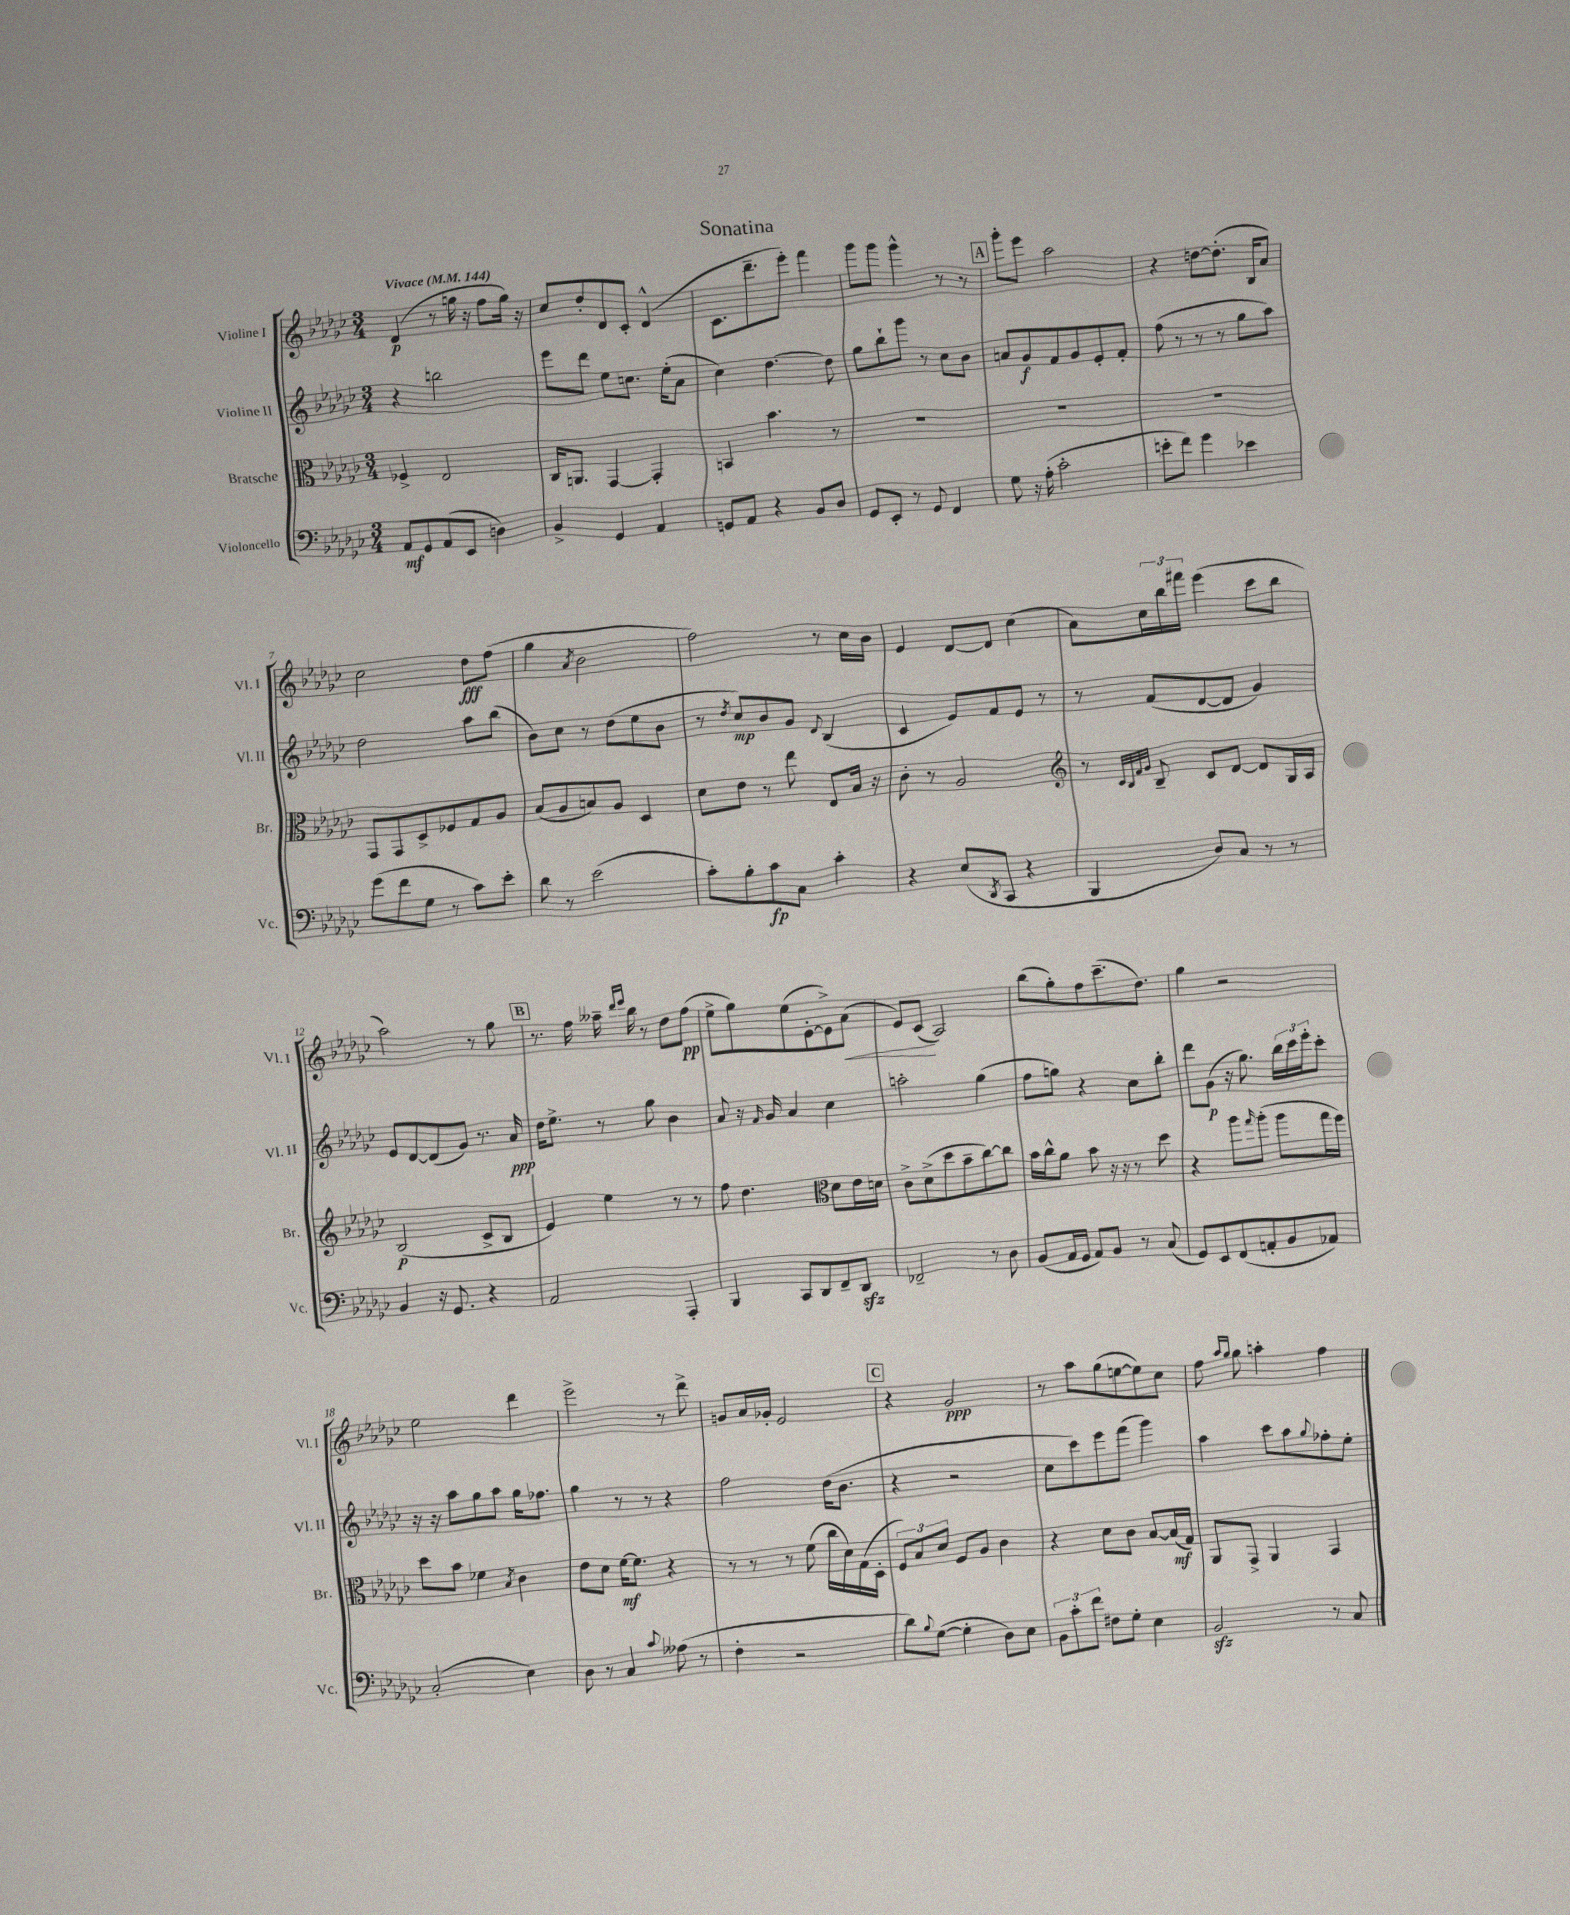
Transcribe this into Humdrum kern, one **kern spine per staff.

**kern	**dynam	**kern	**dynam	**kern	**dynam	**kern	**dynam
*part4	*part4	*part3	*part3	*part2	*part2	*part1	*part1
*staff4	*staff4	*staff3	*staff3	*staff2	*staff2	*staff1	*staff1
*I"Violoncello	*	*I"Bratsche	*	*I"Violine II	*	*I"Violine I	*
*I'Vc.	*	*I'Br.	*	*I'Vl. II	*	*I'Vl. I	*
*clefF4	*	*clefC3	*	*clefG2	*	*clefG2	*
*k[b-e-a-d-g-c-]	*	*k[b-e-a-d-g-c-]	*	*k[b-e-a-d-g-c-]	*	*k[b-e-a-d-g-c-]	*
*M3/4	*	*M3/4	*	*M3/4	*	*M3/4	*
*MM144	*	*MM144	*	*MM144	*	*MM144	*
=1	=1	=1	=1	=1	=1	=1	=1
!	!	!	!	!	!	!LO:TX:a:B:t=Vivace	!
8AA-/L	mf	4F-X^/	.	4r	.	(4d-/	p
8GG-/	.	.	.	.	.	.	.
(8AA-/	.	2E-/	.	2bbn\	.	8r	.
8EE-/J	.	.	.	.	.	16ggn\	.
.	.	.	.	.	.	16r	.
4Dn\)	.	.	.	.	.	8ff\L	.
.	.	.	.	.	.	16gg\Jk)	.
.	.	.	.	.	.	16r	.
=2	=2	=2	=2	=2	=2	=2	=2
4BB-^/	.	16C-/KL	.	8eee-\L	.	8cc-/L	.
.	.	8.AAn/J	.	.	.	.	.
.	.	.	.	8ddd-\J	.	8dd-'/	.
4GG-/	.	[4GG-/	.	8ee-\L	.	8d-/	.
.	.	.	.	8.ccn\J	.	8c-'/J	.
4AA-/	.	4GG-'/]	.	.	.	(4d-^^/	.
.	.	.	.	(16ee-'\KL	.	.	.
.	.	.	.	8a-\J	.	.	.
=3	=3	=3	=3	=3	=3	=3	=3
8GGn/L	.	4BBn/	.	4cc-\)	.	8.c-\L	.
8AA-/J	.	.	.	.	.	.	.
.	.	.	.	.	.	8.ddd-~\	.
4r	.	4.b-\	.	[4.dd-\	.	.	.
.	.	.	.	.	.	8eee-'\J)	.
8BB-/L	.	.	.	.	.	4fff\	.
8D-/J	.	8r	.	8dd-\]	.	.	.
=4	=4	=4	=4	=4	=4	=4	=4
8GG-/L	.	2.r	.	8gg-\L	.	8ggg-\L	.
8EE-'/J	.	.	.	8bb-`\	.	8ggg-\J	.
8r	.	.	.	8ggg-\J	.	4ggg-^^\	.
8GG-/	.	.	.	8r	.	.	.
4FF/	.	.	.	8cc-\L	.	8r	.
.	.	.	.	8b-\J	.	8r	.
!!LO:REH:place=s1:t=A
=5	=5	=5	=5	=5	=5	=5	=5
8G-\	.	2.r	.	8an/L	.	8ggg-'\L	.
16r	.	.	.	8g-/	f	8eee-\J	.
(16A-'\	.	.	.	.	.	.	.
2c-'\	.	.	.	8f/	.	2aa-\	.
.	.	.	.	8g-/	.	.	.
.	.	.	.	8e-'/	.	.	.
.	.	.	.	8f'/J	.	.	.
=6	=6	=6	=6	=6	=6	=6	=6
8en'\L	.	2.r	.	(8ff\	.	4r	.
8f\J)	.	.	.	8r	.	.	.
4g-\	.	.	.	8r	.	[8ddn\L	.
.	.	.	.	8r	.	(8.dd'\J]	.
4e-X\	.	.	.	8gg-\L	.	.	.
.	.	.	.	.	.	16B-/KL	.
.	.	.	.	8aa-\J)	.	8a-/J)	.
!!LO:LB:g=z
=7	=7	=7	=7	=7	=7	=7	=7
(8g-\L	.	8GG-/L	.	2dd-\	.	2cc-\	.
8f\	.	8GG-/	.	.	.	.	.
8G-\J	.	8D-^/	.	.	.	.	.
8r	.	8F-X/	.	.	.	.	.
8c-\L)	.	8G-/	.	8aa-\L	.	8dd-\L	fff
8e-'\J	.	8A-/J	.	(8bb-\J	.	(8ff\J	.
=8	=8	=8	=8	=8	=8	=8	=8
8d-\	.	(8B-/L	.	8b-\L)	.	4gg-\	.
8r	.	8A-/	.	8cc-\J	.	.	.
.	.	.	.	.	.	8qa-/	.
(2e-\	.	8Bn/)	.	8r	.	2b-\	.
.	.	8A-/J	.	(8dd-\L	.	.	.
.	.	4D-/	.	8ee-\	.	.	.
.	.	.	.	8b-\J	.	.	.
=9	=9	=9	=9	=9	=9	=9	=9
8c-'\L)	.	8d-\L	.	8r	.	2ff\)	.
.	.	.	.	8qdd-/	.	.	.
8B-'\	.	8e-\J	.	8cc-/L)	mp	.	.
8c-\	fp	8r	.	8b-/	.	.	.
8C-\J	.	8ee-\	.	8g-/J	.	.	.
.	.	.	.	8qqd-/	.	.	.
4c-'\	.	8E-/L	.	(4B-/	.	8r	.
.	.	16B-/Jk	.	.	.	16cc-\LL	.
.	.	16r	.	.	.	16b-\JJ	.
=10	=10	=10	=10	=10	=10	=10	=10
4r	.	8c-'\	.	4c-/	.	4e-/	.
.	.	8r	.	.	.	.	.
(8E-/L	.	2A-/	.	8e-/L)	.	[8d-/L	.
8qDD-/	.	.	.	.	.	.	.
8CC-/J	.	.	.	8f/	.	8d-/J]	.
4r	.	.	.	8e-/J	.	(4cc-\	.
.	.	.	.	8r	.	.	.
=11	=11	=11	=11	=11	=11	=11	=11
*	*	*clefG2	*	*	*	*	*
4BBB-/	.	8r	.	8r	.	8a-\L)	.
.	.	32qqc-/LLL	.	.	.	.	.
.	.	32qqB-/	.	.	.	.	.
.	.	32qqf/	.	.	.	.	.
.	.	32qqg-/JJJ	.	.	.	.	.
.	.	8B-~/	.	(8f/L	.	24cc-\L	.
.	.	.	.	.	.	24bb-\	.
.	.	.	.	.	.	24fff#X\JJ	.
8D-/L)	.	8c-/L	.	[8d-/	.	(4eee-\	.
8C-/J	.	[8d-/J	.	8d-/J]	.	.	.
8r	.	8d-/L]	.	4g-/)	.	8ccc-\L	.
8r	.	16G-/L	.	.	.	8bb-\J	.
.	.	16A-/JJ	.	.	.	.	.
!!LO:LB:g=z
=12	=12	=12	=12	=12	=12	=12	=12
4BB-/	.	(2B-/	p	8e-/L	.	2aa-\)	.
.	.	.	.	[8d-/	.	.	.
16r	.	.	.	(8d-/]	.	.	.
8.GG-/	.	.	.	.	.	.	.
.	.	.	.	8g-/J)	.	.	.
4r	.	8c-^/L	.	8.r	.	8r	.
.	.	8B-/J	.	.	.	8gg-\	.
.	.	.	.	16a-/	ppp	.	.
!!LO:REH:place=s1:t=B
=13	=13	=13	=13	=13	=13	=13	=13
2AA-/	.	4e-/)	.	16dd-\KL	.	8.r	.
.	.	.	.	8.ee-^\J	.	.	.
.	.	.	.	.	.	16ff\	.
.	.	4ee-\	.	8r	.	16aa--X~\	.
.	.	.	.	.	.	16qqddd-/LL	.
.	.	.	.	.	.	16qqeee-/JJ	.
.	.	.	.	.	.	16bb-\	.
.	.	.	.	8gg-\	.	8r	.
4AAA-'/	.	8r	.	4b-\	.	8dd-\L	.
.	.	8r	.	.	.	(8ff\J	pp
=14	=14	=14	=14	=14	=14	=14	=14
4BBB-/	.	8ff\	.	8a-/	.	8ee-^\L	.
.	.	4.dd-\	.	16r	.	8gg-\)	.
.	.	.	.	16qqf/	.	.	.
.	.	.	.	16g-/	.	.	.
8CC-/L	.	.	.	4a-/	.	(8ee-\	.
8DD-/	.	.	.	.	.	[8e-'\	.
*	*	*clefC3	*	*	*	*	*
8FF~/	.	8d-\L	.	4cc-\	.	8e-^\])	.
!	!	!	!	!	!	!	!LO:HP:b
8DD-zz/J	.	16e-\L	.	.	.	(8a-\J	<
.	.	16dn\JJ	.	.	.	.	.
=15	=15	=15	=15	=15	=15	=15	=15
2FF-X~/	.	8c-^\L	.	2aan'\	.	8e-/L)	.
.	.	(8d-^\	.	.	.	(8c-/J	.
.	.	8dd-\	.	.	.	2A-/)	[
.	.	8b-~\	.	.	.	.	.
8r	.	[8cc-\)	.	(4gg-\	.	.	.
8D-\	.	8cc-\J]	.	.	.	.	.
=16	=16	=16	=16	=16	=16	=16	=16
(8BB-/L	.	16b-\LL	.	8ff\L	.	(8bb-\L	.
.	.	16cc-^^\J	.	.	.	.	.
16AA-/L	.	8a-\J	.	8ggn\J)	.	8gg-'\)	.
16GG-/JJ	.	.	.	.	.	.	.
8AA-/L)	.	8b-\	.	4r	.	8ff\	.
8BB-/J	.	16r	.	.	.	(8.ccc-~\	.
.	.	16r	.	.	.	.	.
8r	.	8r	.	8cc-\L	.	.	.
.	.	.	.	.	.	8.dd-\J)	.
(8C-/	.	8dd-\	.	8bb-'\J	.	.	.
=17	=17	=17	=17	=17	=17	=17	=17
8GG-/L)	.	4r	.	8ddd-\L	.	4gg-\	.
8EE-/	.	.	.	(8g-\J	p	.	.
(8FF/	.	8aa-\L	.	16r	.	2r	.
.	.	.	.	8.gg-\)	.	.	.
.	.	16qqgg-/	.	.	.	.	.
8AAn'/	.	(8aa-'\J	.	.	.	.	.
8BB-/	.	8aa-\L	.	24bb-\LL	.	.	.
.	.	.	.	24ccc-\	.	.	.
.	.	.	.	24eee-'\J	.	.	.
8AA-X/J)	.	16gg-\L	.	8ccc-'\J	.	.	.
.	.	16ff\JJ)	.	.	.	.	.
!!LO:LB:g=z
=18	=18	=18	=18	=18	=18	=18	=18
(2C-'/	.	8dd-\L	.	16r	.	2ee-\	.
.	.	.	.	16r	.	.	.
.	.	8b-\J	.	8aa-\L	.	.	.
.	.	4f-X\	.	8gg-\	.	.	.
.	.	.	.	8aa-\J	.	.	.
.	.	8qB-/	.	.	.	.	.
4E-\)	.	4c-\	.	16gg-\KL	.	4ddd-\	.
.	.	.	.	8.ff-X\J	.	.	.
=19	=19	=19	=19	=19	=19	=19	=19
8D-\	.	8e-\L	.	4gg-\	.	2eee-^\	.
8r	.	8d-\J	.	.	.	.	.
4C-/	.	[16f\KL	mf	8r	.	.	.
.	.	8.f\J]	.	.	.	.	.
.	.	.	.	8r	.	.	.
8qqc-/	.	.	.	.	.	.	.
(8A--X\	.	4r	.	4r	.	8r	.
8r	.	.	.	.	.	8ddd-^\	.
=20	=20	=20	=20	=20	=20	=20	=20
4F'\	.	8r	.	2ff\	.	8gn/L	.
.	.	8r	.	.	.	16a-/L	.
.	.	.	.	.	.	16g-X'/JJ	.
2r	.	8r	.	.	.	2e-/	.
.	.	(8f\	.	.	.	.	.
.	.	16cc-\LL	.	(16dd-\KL	.	.	.
.	.	16d-\)	.	8.b-\J	.	.	.
.	.	(16G-\	.	.	.	.	.
.	.	16D-'\JJ	.	.	.	.	.
!!LO:REH:place=s1:t=C
=21	=21	=21	=21	=21	=21	=21	=21
8d-\L)	.	12F/L)	.	4r	.	4r	.
.	.	12B-/	.	.	.	.	.
8qqB-/	.	.	.	.	.	.	.
([8G-\J	.	.	.	.	.	.	.
.	.	12d-/J	.	.	.	.	.
4G-'\]	.	8F/L	.	2r	.	2g-/	ppp
.	.	8A-/J	.	.	.	.	.
8D-\L)	.	4c-\	.	.	.	.	.
8E-\J	.	.	.	.	.	.	.
=22	=22	=22	=22	=22	=22	=22	=22
12BB-\L	.	4r	.	8cc-\L	.	8r	.
12c-'\	.	.	.	.	.	.	.
.	.	.	.	8ccc-\)	.	8aa-\L	.
12f\J	.	.	.	.	.	.	.
8F#X\L	.	8d-\L	.	8eee-\	.	(8gg-\	.
8G-'\J	.	8c-\J	.	(8fff\J	.	[8een\	.
4E-\	.	[8B-/L	.	4ggg-\)	.	8ee\])	.
.	.	(16B-/L]	mf	.	.	8cc-\J	.
.	.	16G-/JJ)	.	.	.	.	.
=23	=23	=23	=23	=23	=23	=23	=23
2BB-zz/	.	8AA-/L	.	4aa-\	.	8ff\	.
.	.	.	.	.	.	16qqaa-/LL	.
.	.	.	.	.	.	16qqgg-/JJ	.
.	.	8GG-^/J	.	.	.	8gg-\	.
.	.	4AA-/	.	8ccc-\L	.	4aan'\	.
.	.	.	.	8aa-\	.	.	.
.	.	.	.	8qqgg-/	.	.	.
8r	.	4GG-/	.	8ff-X'\	.	4ff\	.
8C-/	.	.	.	8ee-'\J	.	.	.
==	==	==	==	==	==	==	==
*-	*-	*-	*-	*-	*-	*-	*-
